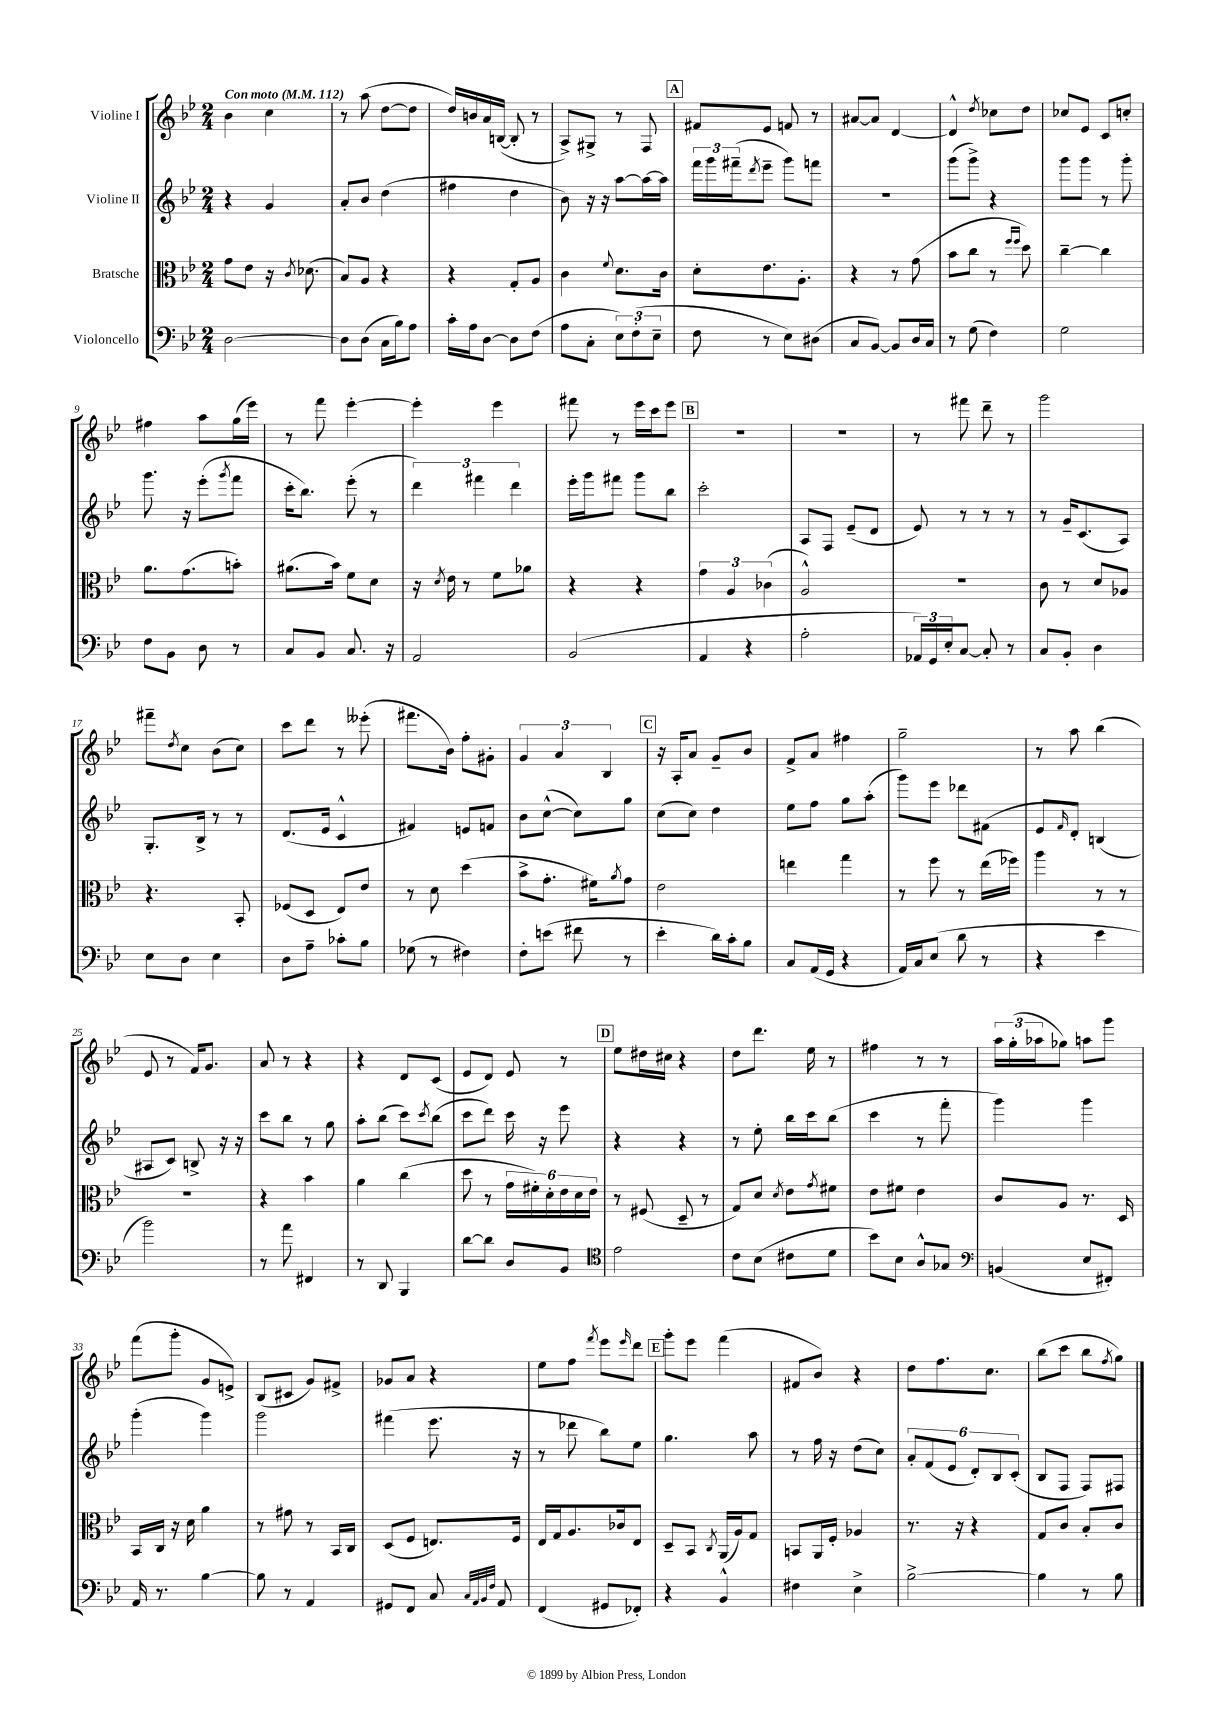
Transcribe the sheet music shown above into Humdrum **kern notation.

**kern	**kern	**kern	**kern
*part4	*part3	*part2	*part1
*staff4	*staff3	*staff2	*staff1
*I"Violoncello	*I"Bratsche	*I"Violine II	*I"Violine I
*clefF4	*clefC3	*clefG2	*clefG2
*k[b-e-]	*k[b-e-]	*k[b-e-]	*k[b-e-]
*M2/4	*M2/4	*M2/4	*M2/4
*MM112	*MM112	*MM112	*MM112
=1	=1	=1	=1
!	!	!	!LO:TX:a:B:t=Con moto
[2D\	8g\L	4r	4b-\
.	8e-\J	.	.
.	16r	4g/	4cc\
.	8qc/	.	.
.	(8.d-X\	.	.
=2	=2	=2	=2
8D\L]	8B-/L)	8a'/L	8r
(8D\J	8A/J	8b-/J	(8aa\
16C\LL	4r	(4dd\	[8dd\L
16B-\J)	.	.	.
8A\J	.	.	8dd\J]
=3	=3	=3	=3
16c'\LL	4r	4ff#X\	16dd/LL)
16A\J	.	.	16bn/
[8D\J	.	.	16a/
.	.	.	([16Bn/JJ
8D\L]	8G'/L	4dd\	8B'/]
(8F\J	8A/J	.	8r
=4	=4	=4	=4
8A\L	4c\	8b-\)	8A^/L)
8C'\J	.	16r	8G#X^/J
.	.	16r	.
.	8qqf/	.	.
12E-\L)	8.d\L	[8aa\L	8r
(12F'\	.	.	.
.	.	16aa\L_	8F/
12E-~\J	.	.	.
.	16c\Jk	16aa\JJ]	.
!!LO:REH:place=s1:t=A
=5	=5	=5	=5
8F\	8d'\L	24fff\LL	8f#X/L
.	.	24ggg\	.
.	.	(24fff#X~\J	.
.	.	8qddd/	.
8r	8.e-\	8eee-~\J	8e-/J
8E-\L)	.	8ggg\L)	8fn/
.	8.A'\J	.	.
(8D#X\J	.	8fffn\J	8r
=6	=6	=6	=6
8C/L	4r	2r	[8a#X/L
[8BB-/J)	.	.	8a#/J]
8BB-/L]	8r	.	[4d/
16D/L	(8g\	.	.
16C/JJ	.	.	.
=7	=7	=7	=7
8r	8b-\L	(8ggg\L	4d^^/]
(8G\	8cc\J	8ggg^\J)	.
.	.	.	8qdd/
4F\)	8r	4r	8cc-X\L
.	16qqff/LL	.	.
.	16qqff/JJ	.	.
.	8dd\)	.	8dd\J
=8	=8	=8	=8
2G\	[4cc~\	8ggg\L	8cc-X/L
.	.	8ggg\J	8e-/J
.	4cc\]	8r	8c/L
.	.	8ggg'\	8ccn'/J
!!LO:LB:g=z
=9	=9	=9	=9
8F\L	8.a\L	8.ggg\	4ff#X\
8BB-\J	.	.	.
.	(8.g\	16r	.
8D\	.	(8eee-'\L	8aa\L
.	.	8qggg/	.
8r	8bn'\J)	8fff\J	(16gg\L
.	.	.	16eee-\JJ)
=10	=10	=10	=10
8C/L	(8.a#X\L	16ccc'\KL	8r
.	.	8.bb-\J)	.
8BB-/J	.	.	8fff\
.	16b-\Jk)	.	.
8.C/	8f\L	(8eee-'\	[4eee-'\
.	8d\J	8r	.
16r	.	.	.
=11	=11	=11	=11
2AA/	16r	6ddd\)	4eee-'\]
.	8qd/	.	.
.	16e-\	.	.
.	8r	.	.
.	.	6fff#X\	.
.	8f\L	.	4eee-\
.	.	6ddd\	.
.	8a-X\J	.	.
=12	=12	=12	=12
(2BB-/	4r	16eee-'\LL	8fff#X\
.	.	16ggg\J	.
.	.	8fff#X\J	8r
.	4r	8ggg\L	16eee-\LL
.	.	.	16ccc\J
.	.	8bb-\J	8eee-\J
!!LO:REH:place=s1:t=B
=13	=13	=13	=13
4AA/	6g\	2ccc'\	2r
.	6A/	.	.
4r	.	.	.
.	(6c-X\	.	.
=14	=14	=14	=14
2A'\	2A^^/)	8A/L	2r
.	.	8F/J	.
.	.	(8e-~/L	.
.	.	8d/J	.
=15	=15	=15	=15
24AA-X/LL)	2r	8e-/)	8r
24GG/	.	.	.
24E-'/J	.	.	.
[8C/J	.	8r	8fff#X\
8C'/]	.	8r	8ddd~\
8r	.	8r	8r
=16	=16	=16	=16
8C/L	8c\	8r	2ggg\
8BB-'/J	8r	16g~/KL	.
.	.	(8.c/	.
4D\	8d/L	.	.
.	8A-X/J	8A/J)	.
!!LO:LB:g=z
=17	=17	=17	=17
8E-\L	4.r	8.G'/L	8fff#X~\L
.	.	.	8qdd/
8D\J	.	.	8cc\J
.	.	16B-^/Jk	.
4E-\	.	8r	(8b-\L
.	8BB-'/	8r	8cc\J)
=18	=18	=18	=18
8D\L	(8F-X/L	(8.d/L	8ccc\L
8A~\J	8D/J	.	8ddd\J
.	.	16e-/Jk	.
8c-X'\L	8E-/L)	4c^^/	8r
8B-\J	8e-/J	.	(8eee--X'\
=19	=19	=19	=19
(8G-X\	8r	4f#X/)	8.fff#X\L
8r	8d\	.	.
.	.	.	16b-\Jk)
4F#X\)	(4dd\	8en/L	8ff'\L
.	.	8fn/J	8g#X'\J
=20	=20	=20	=20
8F'\L	8b-^\L	8b-\L	6g/
(8en\J	8.g'\J	([8cc^^\J	.
.	.	.	6a/
8f#X\	.	8cc\L])	.
.	16f#X\KL)	.	.
.	.	.	6B-/
.	8qa/	.	.
8r	8g\J	8gg\J	.
!!LO:REH:place=s1:t=C
=21	=21	=21	=21
4e-'\	2e-\	(8cc\L	16r
.	.	.	16A'/KL
.	.	8cc\J)	8a/J
16d\LL)	.	4dd\	8g~/L
16c'\J	.	.	.
8B-\J	.	.	8b-/J
=22	=22	=22	=22
8C/L	4een\	8ee-\L	8f^/L
(16AA/L	.	8ff\J	8a/J
16GG/JJ	.	.	.
4r	4gg\	8gg\L	4ff#X\
.	.	(8aa'\J	.
=23	=23	=23	=23
16AA/LL)	8r	8ggg\L)	2gg~\
16C/J	.	.	.
(8E-/J	8ff\	8eee-\J	.
8d\	8r	8ddd-X\L	.
8r	(16ee-\LL	(8f#X\J	.
.	16ff-X\JJ)	.	.
=24	=24	=24	=24
4r	4aa\	8e-/L	8r
.	.	16qqf/	.
.	.	8d'/J)	8aa\
4e-\	8r	(4Bn/	(4bb-\
.	8r	.	.
!!LO:LB:g=z
=25	=25	=25	=25
2b-\)	2r	8A#X/L	8e-/
.	.	8c/J)	8r
.	.	8Bn^/	16f/KL)
.	.	.	8.g/J
.	.	16r	.
.	.	16r	.
=26	=26	=26	=26
8r	4r	8ccc\L	8a/
8a\	.	8bb-\J	8r
4FF#X/	4b-\	8r	4r
.	.	8gg\	.
=27	=27	=27	=27
8r	4a\	8aa'\L	4r
8DD/	.	(8bb-\J	.
4BBB-/	(4cc\	8ccc\L)	8d/L
.	.	8qccc/	.
.	.	(8bb-\J	(8c/J
=28	=28	=28	=28
[8d\L	8dd\	8ccc\L	8e-/L
8d\J]	8r	8ddd\J)	8d/J)
8D/L	24g\LL	16ccc\	8e-/
.	24f#X'\)	.	.
.	.	16r	.
.	24d'\	.	.
8BB-/J	24e-\	8eee-\	8r
.	24d\	.	.
.	24e-\JJ	.	.
!!LO:REH:place=s1:t=D
=29	=29	=29	=29
*clefC4	*	*	*
2e-\	8r	4r	8ee-\L
.	(8F#X/	.	16dd#X\L
.	.	.	16cc#X\JJ
.	8D~/	4r	4r
.	8r	.	.
=30	=30	=30	=30
8c\L	8G/L)	8r	8dd\L
(8B-\J	8d/J	8ee-'\	8.ddd\J
.	8qd/	.	.
8c#X\L	8e-\L	16bb-\LL	.
.	.	16ccc\J	16ee-\
.	8qg/	.	.
8d\J	8f#X\J	(8bb-\J	8r
=31	=31	=31	=31
8b-\L)	8e-\L	4ccc\	4ff#X\
8B-\J	8f#X\J	.	.
8A^^/L	4e-\	8r	8r
8G-X/J	.	8fff'\	8r
=32	=32	=32	=32
*clefF4	*	*	*
(4BBn/	8c/L	4ggg\)	24aa\LL
.	.	.	(24gg'\
.	.	.	24aa-X\J
.	8A/J	.	8gg-X\J)
8E-/L	8.r	4ggg\	8aan\L
8FF#X'/J)	.	.	8ggg\J
.	16D/	.	.
!!LO:LB:g=z
=33	=33	=33	=33
16AA/	16BB-/LL	(4ggg'\	(8fff\L
8.r	16C/JJ	.	.
.	16r	.	8ggg'\J
.	16d\	.	.
[4B-\	4a\	4ggg\)	8g/L
.	.	.	8en^/J)
=34	=34	=34	=34
8B-\]	8r	2ggg\	(8B-/L
8r	8g#X\	.	8c#X/J
4AA/	8r	.	8g/L)
.	16BB-/LL	.	8f#X^/J
.	16C/JJ	.	.
=35	=35	=35	=35
8GG#X/L	(8D/L	(4fff#X\	8g-X/L
8FF/J	8F/J	.	8a/J
8C/	8.En/L)	8.eee-\	4r
32qqC/LLL	.	.	.
32qqAA/	.	.	.
32qqBB-/	.	.	.
32qqF/JJJ	.	.	.
8AA/	.	.	.
.	16F/Jk	16r	.
=36	=36	=36	=36
(4FF/	16E-/LL	8r	8ee-\L
.	16G/J	.	.
.	8.A/	8ddd-X\	8ff\J
.	.	.	8qfff/
8GG#X/L	.	8bb-\L)	8eee-\L
.	16c-X/k	.	.
.	.	.	16qqeee-/
8FF-X'/J)	8E-/J	8ee-\J	8ddd\J
!!LO:REH:place=s1:t=E
=37	=37	=37	=37
4r	8D~/L	4.gg\	8ggg'\L
.	8BB-/J	.	8eee-\J
.	8qC/	.	.
4BB-^^/	(16AA/LL	.	(4fff\
.	16A/J)	.	.
.	8G/J	8aa\	.
=38	=38	=38	=38
4F#X\	8BBn/L	8r	8f#X/L
.	16AA/L	16ff\	8b-/J)
.	16F'/JJ	16r	.
4E-^\	4A-X/	(8dd\L	4r
.	.	8cc\J)	.
=39	=39	=39	=39
[2B-^\	8.r	12a'/L	8dd\L
.	.	(12f/	.
.	.	.	8.ff\
.	.	12e-/J	.
.	16r	.	.
.	4r	12d'/L)	.
.	.	.	8.cc\J
.	.	12B-/	.
.	.	(12c'/J	.
=40	=40	=40	=40
4B-\]	8G/L	8B-/L	(8bb-\L
.	8c/J	8F/J	8ccc\J
8r	8B-'/L	8F/L)	8bb-\L
.	.	.	8qff/
8B-\	8c/J	8F#X/J	8gg\J)
==	==	==	==
*-	*-	*-	*-
